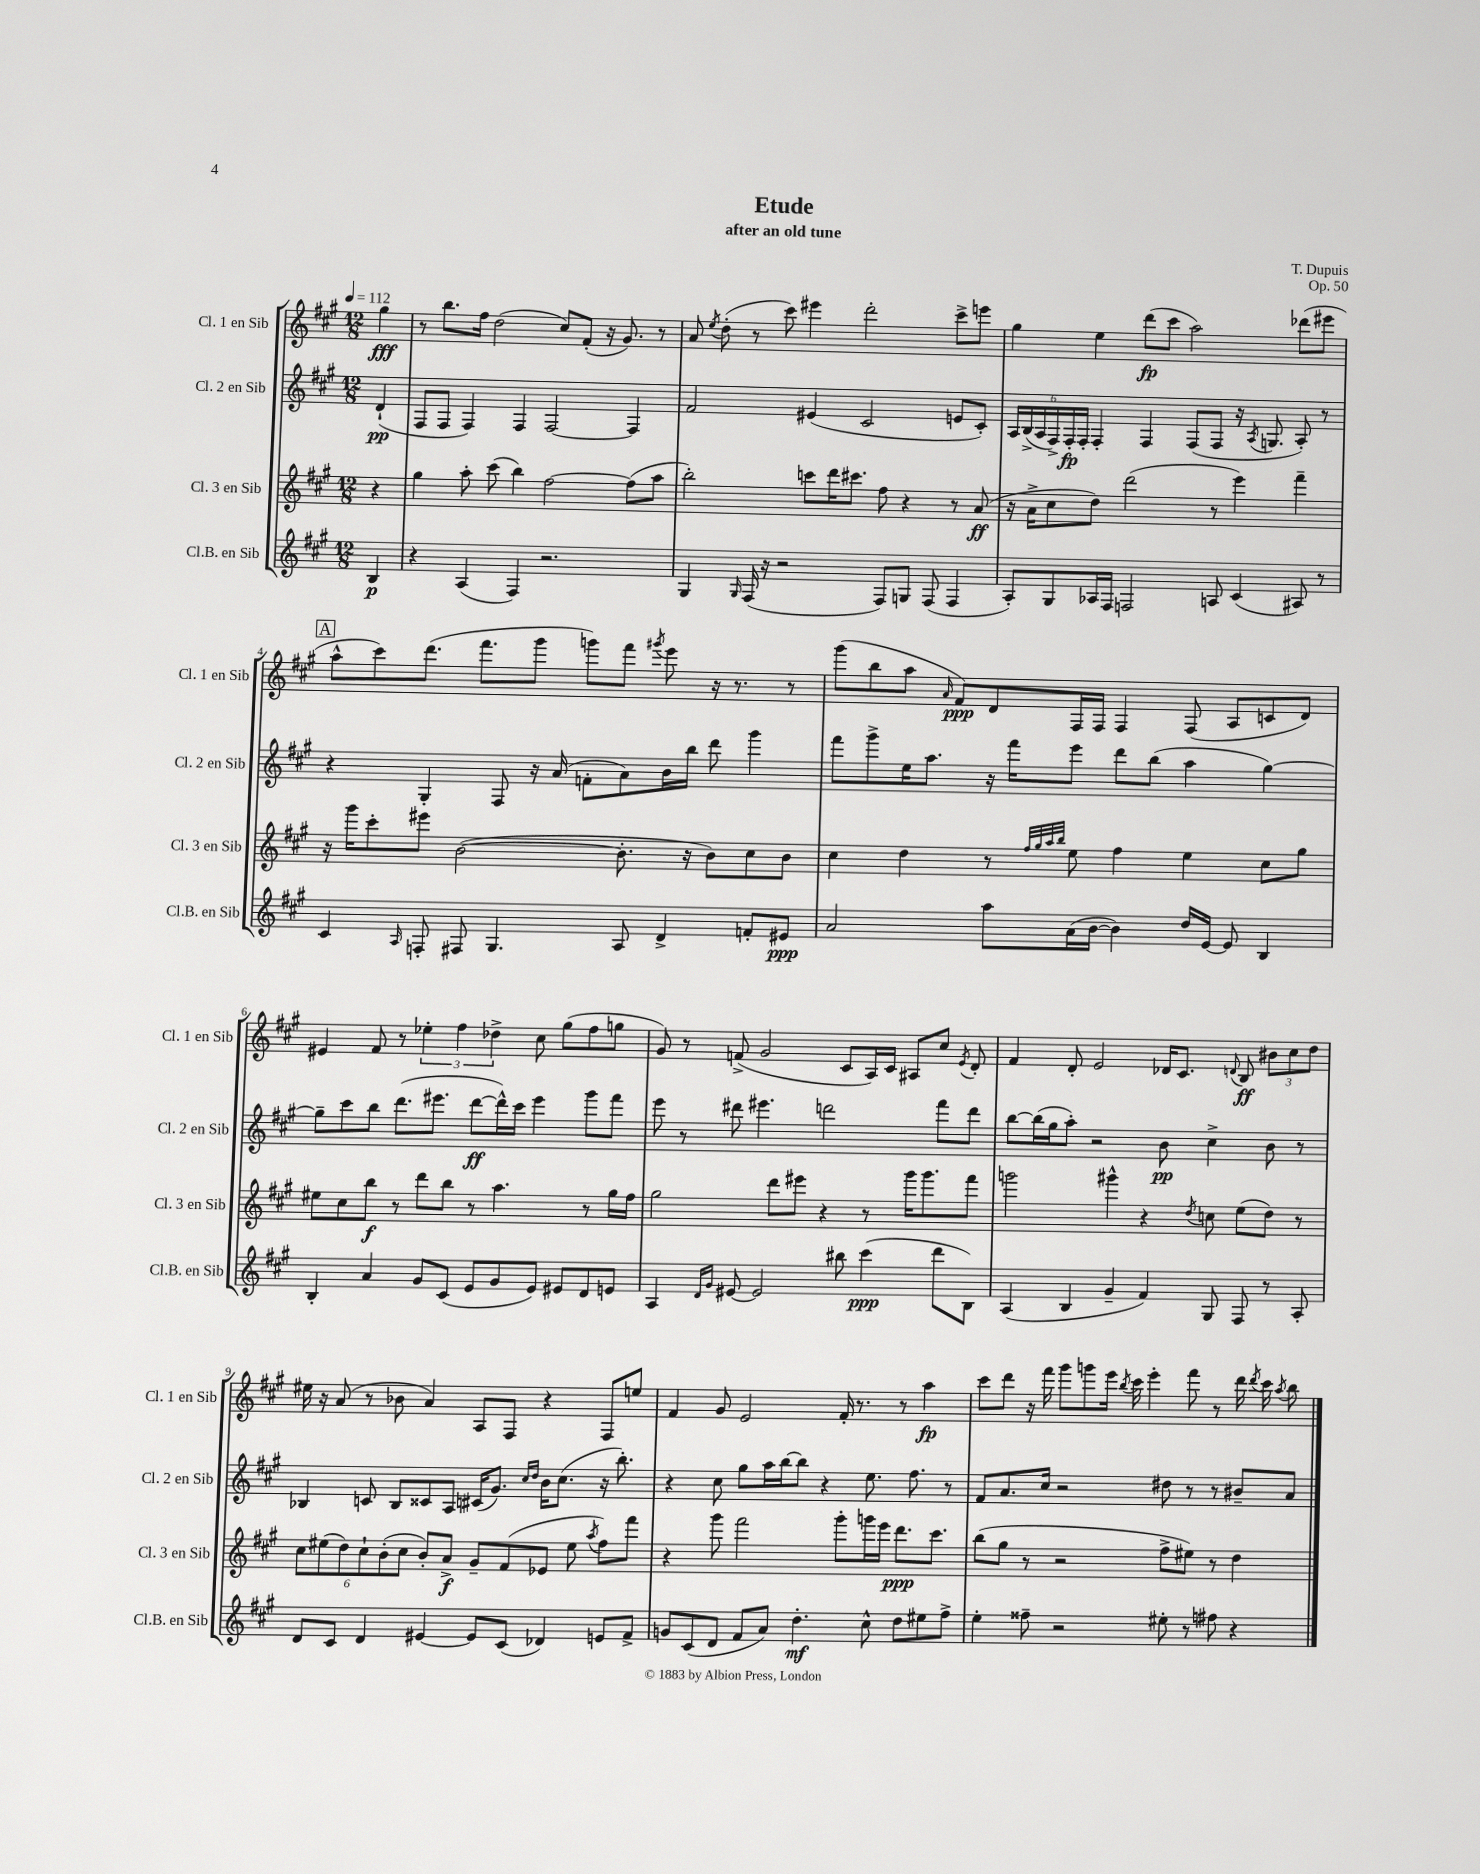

**kern	**kern	**kern	**kern
*staff4	*staff3	*staff2	*staff1
*clefG2	*clefG2	*clefG2	*clefG2
*k[f#c#g#]	*k[f#c#g#]	*k[f#c#g#]	*k[f#c#g#]
*M12/8	*M12/8	*M12/8	*M12/8
*MM112	*MM112	*MM112	*MM112
4B/	4r	(4d`/	4gg#\
=	=	=	=
4r	4gg#\	8F#/L	8r
.	.	8F#/J	8.bb\L
(4A/	8aa'\	4F#/)	.
.	.	.	16ff#\Jk
.	(8ccc#\	.	(2dd\
4F#/)	4bb\)	4F#/	.
2.r	[2ff#\	[2F#/	.
.	.	.	8cc#/L)
.	.	.	(8f#'/J
.	.	.	16r
.	.	.	8.g#/)
.	(8ff#\]L	4F#/]	.
.	8aa\J	.	8r
=	=	=	=
4G#/	2bb'\)	2f#/	8a/
.	.	.	8qee/
.	.	.	(8dd'\
16qqG#/	.	.	.
(16F#/	.	.	8r
16r	.	.	.
2r	.	.	8ccc#\)
.	8ccc\L	(4e#/	4eee#\
.	16ddd\K	.	.
.	8.ccc#\J	.	.
.	.	2c#/	2ddd'\
8F#/L)	8ff#\	.	.
8G/J	4r	.	.
(8F#/	.	.	.
4F#/	8r	8e/L	8ccc#^\L
.	(8a/	8c#'/J)	8eee\J
=	=	=	=
8A'/L)	16r	24A/LL	4gg#\
.	.	(24B^/	.
.	16a^\LK	.	.
.	.	24A/	.
8G#/	8cc#\	24F#^/)	.
.	.	24F#'/	.
.	.	24F#'/JJ	.
16A-/L	8dd\J)	4F#'/	4ee\
16F#/JJ	.	.	.
2F/	(2ddd\	.	.
.	.	4F#/	(8ddd\L
.	.	.	8ccc#\J
.	.	(8F#/L	2aa\)
8A/	8r	8F#/J	.
(4c#/	4eee\)	16r	.
.	.	8qA/	.
.	.	8.G/	.
8A#/)	4fff#~\	8A'/)	(8ddd-\L
8r	.	8r	8eee#\J
=	=	=	=
4c#/	16r	4r	8aa^^\L
.	16ggg#\LK	.	.
.	8ccc#'\	.	8ccc#\)
16qqA/	.	.	.
8F'/	8eee#\J	4G#'/	(8.ddd\J
8F#/	([2b\	.	.
.	.	.	8.fff#\L
4.G#/	.	8F#/	.
.	.	16r	8ggg#\J
.	.	(16a/	.
.	.	8f'\L	8ggg\L)
8A/	8.b'\]	8a\)	8fff#\J
.	.	.	8qggg#/
4d^/	.	16b\L	8eee\
.	16r	16bb\JJ	.
.	8b\L)	8ddd\	16r
.	.	.	8.r
8f'/L	8cc#\	4ggg#\	.
8e#/J	8b\J	.	8r
=	=	=	=
2a/	4cc#\	8fff#\L	(8ggg#\L
.	.	8ggg#^\	8bb\
.	4dd\	16ee\K	8aa\J
.	.	8.aa\J	.
.	.	.	16qqa/
.	.	.	8f#/L)
8aa\L	8r	16r	8d/
.	.	16fff#\LK	.
.	32qqff#/LLL	.	.
.	32qqgg#/	.	.
.	32qqaa/	.	.
.	32qqbb/JJJ	.	.
(16a\L	8ee\	8eee\J	16F#/L
[16b\JJ	.	.	16F#/JJ
4b\])	4ff#\	8ddd\L	4F#/
.	.	(8bb\J	.
16dd/LL	4ee\	4aa\	(8F#/
[16e/JJ	.	.	.
8e/]	.	.	8A/L
4B/	8cc#\L	[4gg#\)	8c/
.	8gg#\J	.	8d/J)
=	=	=	=
4B'/	8ee#\L	8gg#~\]L	4e#/
.	8cc#\	8ccc#\	.
4a/	8bb\J	8bb\J	8f#/
.	8r	(8.ddd\L	8r
8g#/L	8ddd\L	.	6ee-'\
.	.	8.eee#\J	.
(8c#/J	8bb\J	.	.
.	.	.	6ff#\
8e/L	8r	[8ddd\L	.
.	.	.	6dd-^\
8g#/	4.aa\	16ddd^^\]L)	.
.	.	16ccc#\JJ	.
8e/J)	.	4eee#\	8cc#\
8e#/L	.	.	(8gg#\L
8d/	8r	8ggg#\L	8ff#\
8e/J	16gg#\LL	8fff#\J	8gg\J
.	16ff#\JJ	.	.
=	=	=	=
4A/	2gg#\	8eee\	8g#/)
.	.	8r	8r
16qqd/LL	.	.	.
16qqg#/JJ	.	.	.
[8e#/	.	8ddd#\	(8f^/
2e#/]	.	4.eee#\	2g#/
.	8ddd\L	.	.
.	8eee#\J	.	.
.	4r	2ddd\	.
8bb#\	.	.	8c#/L
(4ccc#\	8r	.	16A/L)
.	.	.	16c#/JJ
.	16ggg#\LK	.	8A#/L
.	8.ggg#\	.	.
8ddd\L	.	8fff#\L	8cc#/J
.	.	.	8qe/
8B\J)	8fff#\J	8ddd\J	8d'/
=	=	=	=
(4A/	2ggg\	[8bb\L	4f#/
.	.	(16bb\]L	.
.	.	16gg#\J	.
4B/	.	8aa'\J)	8d'/
.	.	2r	2e/
4g#~/	4ggg#^^\	.	.
4f#/)	4r	.	.
.	.	8b\	16d-/LK
.	.	.	8.c#/J
.	8qdd/	.	.
8G#/	8cc\	4cc#^\	.
.	.	.	8qqd/
8F#/	(8ee\L	.	8B/
8r	8dd\J)	8b\	12b#\L
.	.	.	12cc#\
8A'/	8r	8r	.
.	.	.	12dd\J
=	=	=	=
8d/L	12cc#\L	4B-/	16ee#\
.	.	.	16r
.	(12ee#\	.	.
8c#/J	.	.	(8a/
.	12dd\)	.	.
4d/	12cc#`\	8c/	8r
.	(12b'\	.	.
.	.	8B-/L	8b-\
.	12cc#\J	.	.
[4e#/	8b'/L)	8c##/	4a/)
.	8a^/J	8A/J	.
8e#/]L	8g#~/L	(16c#/LK	8A/L
.	.	8.g#/J)	.
(8c#/J	(8f#/	.	8F#/J
.	.	16qqcc#/LL	.
.	.	16qqdd/JJ	.
4d-/)	8e-/J	16b\LK	4r
.	.	(8.cc#\J	.
.	8ee#\	.	.
.	8qaa/	.	.
8e/L	8ff#\L)	16r	8F#/L
.	.	8.bb'\)	.
8f#^/J	8fff#\J	.	8ee/J
=	=	=	=
8g/L	4r	4r	4f#/
(8c#/	.	.	.
8d/J	8ggg#\	8cc#\	8g#/
8f#/L	2fff#\	8gg#\L	2e/
8a/J)	.	16aa\L	.
.	.	[16bb\J	.
4.dd'\	.	8bb\]J	.
.	.	4r	.
.	8ggg#'\L	.	16f#'/
.	.	.	8.r
8cc#^^\	16ggg\L	8.ee\	.
.	16eee\JJ	.	.
8dd\L	8.ddd\L	.	8r
.	.	8.ff#\	.
8ee#\	.	.	4aa\
.	8.ccc#\J	.	.
8ff#^\J	.	8r	.
=	=	=	=
4ee'\	(8bb\L	8f#/L	8ccc#\L
.	8gg#\J	8.a/	8ddd\J
8ff##~\	8r	.	16r
.	.	16cc#/Jk	16fff#\
2r	2r	2r	8ggg#\L
.	.	.	8ggg\
.	.	.	16eee\Jk
.	.	.	8qbb/
.	.	.	16ccc#\
.	.	.	4eee'\
8ee#'\	8ff#^\L	8dd#\	.
8r	8ee#\J)	8r	8fff#\
8ff#\	8r	8r	8r
4r	4dd\	8b#~/L	16ddd\
.	.	.	8qddd/
.	.	.	16ccc#\
.	.	.	8qaa/
.	.	8a/J	8bb\
==	==	==	==
*-	*-	*-	*-
